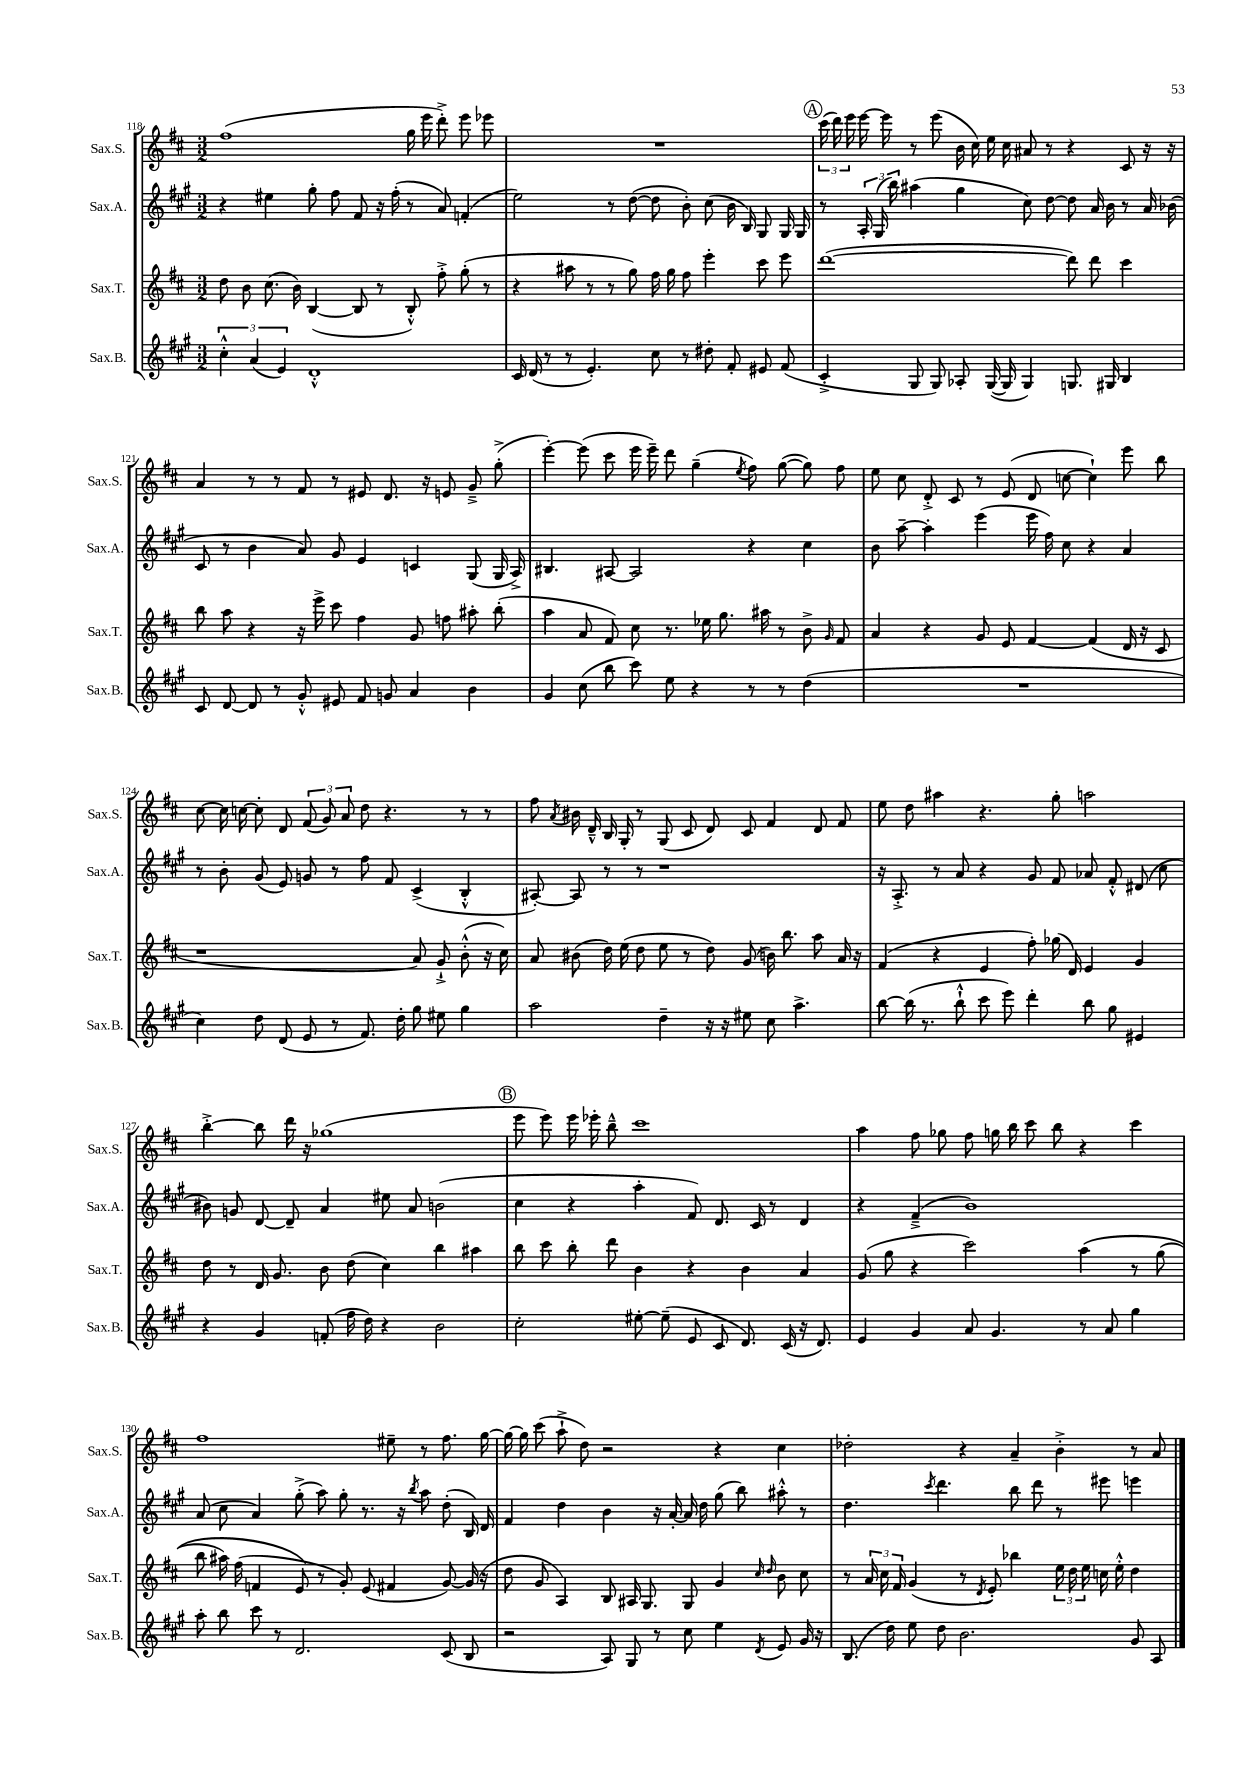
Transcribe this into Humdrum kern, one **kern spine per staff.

**kern	**kern	**kern	**kern
*staff4	*staff3	*staff2	*staff1
*clefG2	*clefG2	*clefG2	*clefG2
*k[f#c#g#]	*k[f#c#]	*k[f#c#g#]	*k[f#c#]
*M3/2	*M3/2	*M3/2	*M3/2
6cc#'^^\	8dd\	4r	(1ff#
.	8b\	.	.
(6a/	.	.	.
.	(8.cc#\	4ee#\	.
6e/)	.	.	.
.	16b\)	.	.
1d'^^	([4B/	8gg#'\	.
.	.	8ff#\	.
.	8B/]	8f#/	.
.	8r	16r	.
.	.	(16ff#'\	.
.	8B'^^/)	8r	16gg\
.	.	.	16eee\
.	8ff#'^\	8a/)	8ddd'^\)
.	(8gg'\	(4f'/	8eee\
.	8r	.	8eee-\
=	=	=	=
16c#/	4r	2ee\)	1.r
(16d/	.	.	.
8r	.	.	.
8r	8aa#\	.	.
4.e'/)	8r	.	.
.	8r	8r	.
.	8gg\)	([8dd\	.
8cc#\	16ff#\	8dd\]	.
.	16gg\	.	.
8r	8ff#\	8b'\)	.
8dd#'\	4eee'\	(8cc#\	.
8f#'/	.	16b\	.
.	.	16B/)	.
8e#/	8ccc#\	8G#/	.
(8f#/	8eee\	16G#/	.
.	.	16G#/	.
=	=	=	=
4c#'^/	([1ddd	8r	(24ccc#\
.	.	.	24ddd\)
.	.	.	24eee\
.	.	24A'/	[16eee\
.	.	(24G#/	.
.	.	.	16eee\]
.	.	24bb\)	.
8G#/	.	(4aa#\	8r
8G#/)	.	.	(8eee\
8A-'/	.	4gg#\	16b\
.	.	.	16cc#\)
([16G#/	.	.	16ee\
16G#/]	.	.	16cc#\
4G#/)	.	8cc#\)	8a#/
.	.	[8dd\	8r
8.G/	8ddd\])	8dd\]	4r
.	8ddd\	16a/	.
16G#/	.	16b\	.
4B/	4ccc#\	8r	8c#/
.	.	16a/	16r
.	.	(16b-\	16r
=	=	=	=
8c#/	8bb\	8c#/	4a/
[8d/	8aa\	8r	.
8d/]	4r	4b\	8r
8r	.	.	8r
8g#'^^/	16r	8a/)	8f#/
.	16eee^\	.	.
8e#/	8ccc#\	8g#/	8r
8f#/	4ff#\	4e/	8e#/
8g/	.	.	8.d/
4a/	8g/	4c/	.
.	.	.	16r
.	8ff\	.	8e/
4b\	8aa#'\	(8G#/	8g~^/
.	(8bb'\	16G#/	(8gg'^\
.	.	16A^/)	.
=	=	=	=
4g#/	4aa\	4.B#/	[4eee'\)
(8cc#\	8a/	.	(8eee\]
8bb\	8f#/)	[8A#/	8ccc#\
8ccc#\)	8cc#\	2A#/]	16eee\
.	.	.	16eee~\)
8ee\	8.r	.	8ddd\
4r	.	.	(4gg~\
.	16ee-\	.	.
.	8.gg\	.	.
.	.	.	8qee/
8r	.	4r	8ff#\)
.	16aa#\	.	.
8r	8r	.	([8gg\
(4dd\	8b^\	4cc#\	8gg\])
.	16qqg/	.	.
.	8f#/	.	8ff#\
=	=	=	=
1.r	4a/	8b\	8ee\
.	.	[8aa~\	8cc#\
.	4r	4aa'\]	8d'^/
.	.	.	8c#/
.	8g/	(4eee\	8r
.	8e/	.	(8e/
.	[4f#/	16eee\	8d/
.	.	16ff#\)	.
.	.	8cc#\	[8cc\
.	(4f#/]	4r	4cc`\])
.	16d/	4a/	8eee\
.	16r	.	.
.	8c#/	.	8bb\
=	=	=	=
4cc#\)	1r	8r	[8cc#\
.	.	8b'\	16cc#\]
.	.	.	[16cc\
8dd\	.	(8g#/	8cc'\]
(8d/	.	8e/)	8d/
8e/	.	8g/	(12f#/
.	.	.	12g/)
8r	.	8r	.
.	.	.	12a/
8.f#/)	.	8ff#\	8dd\
.	.	8f#/	4.r
16dd'\	.	.	.
8gg#\	8a/)	(4c#^/	.
8ee#\	8g`^/	.	.
4gg#\	(8b'^^\	4B'^^/	8r
.	16r	.	8r
.	16cc#\)	.	.
=	=	=	=
2aa\	8a/	[8A#'/)	8ff#\
.	.	.	8qa/
.	(8b#\	8A#/]	16b#\
.	.	.	16d~^^/
.	16dd\)	8r	16B/
.	(16ee\	.	16G'/
.	8dd\	8r	8r
4dd~\	8ee\	1r	(8G/
.	8r	.	8c#/
16r	8dd\)	.	8d/)
16r	.	.	.
8ee#\	(8g/	.	8c#/
8cc#\	16b\)	.	4f#/
.	8.bb\	.	.
4.aa^\	.	.	.
.	8aa\	.	8d/
.	16a/	.	8f#/
.	16r	.	.
=	=	=	=
[8bb\	(4f#/	16r	8ee\
.	.	8.A'^/	.
(16bb\]	.	.	8dd\
8.r	.	.	.
.	4r	8r	4aa#\
8bb`^^\	.	8a/	.
8ccc#\	4e/	4r	4.r
8eee\)	.	.	.
4ddd'\	8ff#'\)	8g#/	.
.	(16gg-\	8f#/	8gg'\
.	16d/)	.	.
8bb\	4e/	8a-/	2aa\
8gg#\	.	8f#'^^/	.
4e#/	4g/	(8d#/	.
.	.	8cc#\	.
=	=	=	=
4r	8dd\	8b#\)	[4bb'^\
.	8r	8g/	.
4g#/	16d/	[8d/	8bb\]
.	8.g/	.	.
.	.	8d~/]	16ddd\
.	.	.	16r
(8f'/	8b\	4a/	(1gg-
16ff#\	(8dd\	.	.
16dd\)	.	.	.
4r	4cc#\)	8ee#\	.
.	.	8a/	.
2b\	4bb\	(2b\	.
.	4aa#\	.	.
=	=	=	=
2cc#'\	8bb\	4cc#\	8eee\
.	8ccc#\	.	8eee\)
.	8bb'\	4r	16eee\
.	.	.	16eee-'\
.	8ddd\	.	8bb~^^\
[8ee#'\	4b\	4aa'\	1ccc#
(8ee#~\]	.	.	.
8e/	4r	8f#/)	.
8c#/	.	8.d/	.
8.d/)	4b\	.	.
.	.	16c#/	.
.	.	8r	.
(16c#/	.	.	.
16r	4a/	4d/	.
8.d/)	.	.	.
=	=	=	=
4e/	(8g/	4r	4aa\
.	8gg\	.	.
4g#/	4r	(4f#~^/	8ff#\
.	.	.	8gg-\
8a/	2ccc#\)	1b)	8ff#\
4.g#/	.	.	16gg\
.	.	.	16bb\
.	.	.	8ccc#\
.	.	.	8bb\
8r	&(4aa\	.	4r
8a/	.	.	.
4gg#\	8r	.	4ccc#\
.	(8gg\	.	.
=	=	=	=
8aa'\	8bb\	(8a/	1ff#
8bb\	16aa#\)	8cc#\	.
.	(16ff#\	.	.
8ccc#\	4f/	4a/)	.
8r	.	.	.
2.d/	8e/&)	(8gg#'^\	.
.	8r	8aa\)	.
.	8g'/)	8gg#'\	.
.	(8e/	8.r	.
.	4f#/	.	8ee#~\
.	.	16r	.
.	.	8qbb/	.
.	.	8aa\	8r
(8c#/	[8g/)	(8dd'\	8.ff#\
8B/	(16g/]	16B/)	.
.	16r	16d/	[16gg\
=	=	=	=
2r	8dd\	4f#/	16gg\_
.	.	.	16gg\]
.	8g/	.	(8ccc#\
.	4A/)	4dd\	8aa`^\
.	.	.	8dd\)
8A/)	8B/	4b\	2r
8G#/	16A#/	.	.
.	8.G/	.	.
8r	.	16r	.
.	.	[16a'/	.
8cc#\	8G/	16a/]	.
.	.	16dd\	.
4ee\	4g/	(8gg#\	4r
.	.	8bb\)	.
.	16qqcc#/	.	.
8qd/	16qqdd/	.	.
8e/	8b\	8aa#'^^\	4cc#\
16g#/	8cc#\	8r	.
16r	.	.	.
=	=	=	=
(8.B/	8r	4.dd\	2dd-'\
.	24a/	.	.
.	24cc#\	.	.
16dd\)	.	.	.
.	24f#/	.	.
8ee\	(4g/	.	.
.	.	8qccc#/	.
8dd\	.	4.ddd\	.
2.b\	8r	.	4r
.	8qd/	.	.
.	8e'/)	.	.
.	4bb-\	8bb\	4a~/
.	.	8ddd\	.
.	24ee\	8r	4b'^\
.	24dd\	.	.
.	24ee\	.	.
.	16cc\	8eee#\	.
.	16ee'^^\	.	.
8g#/	4dd\	4eee\	8r
8A/	.	.	8a/
==	==	==	==
*-	*-	*-	*-
